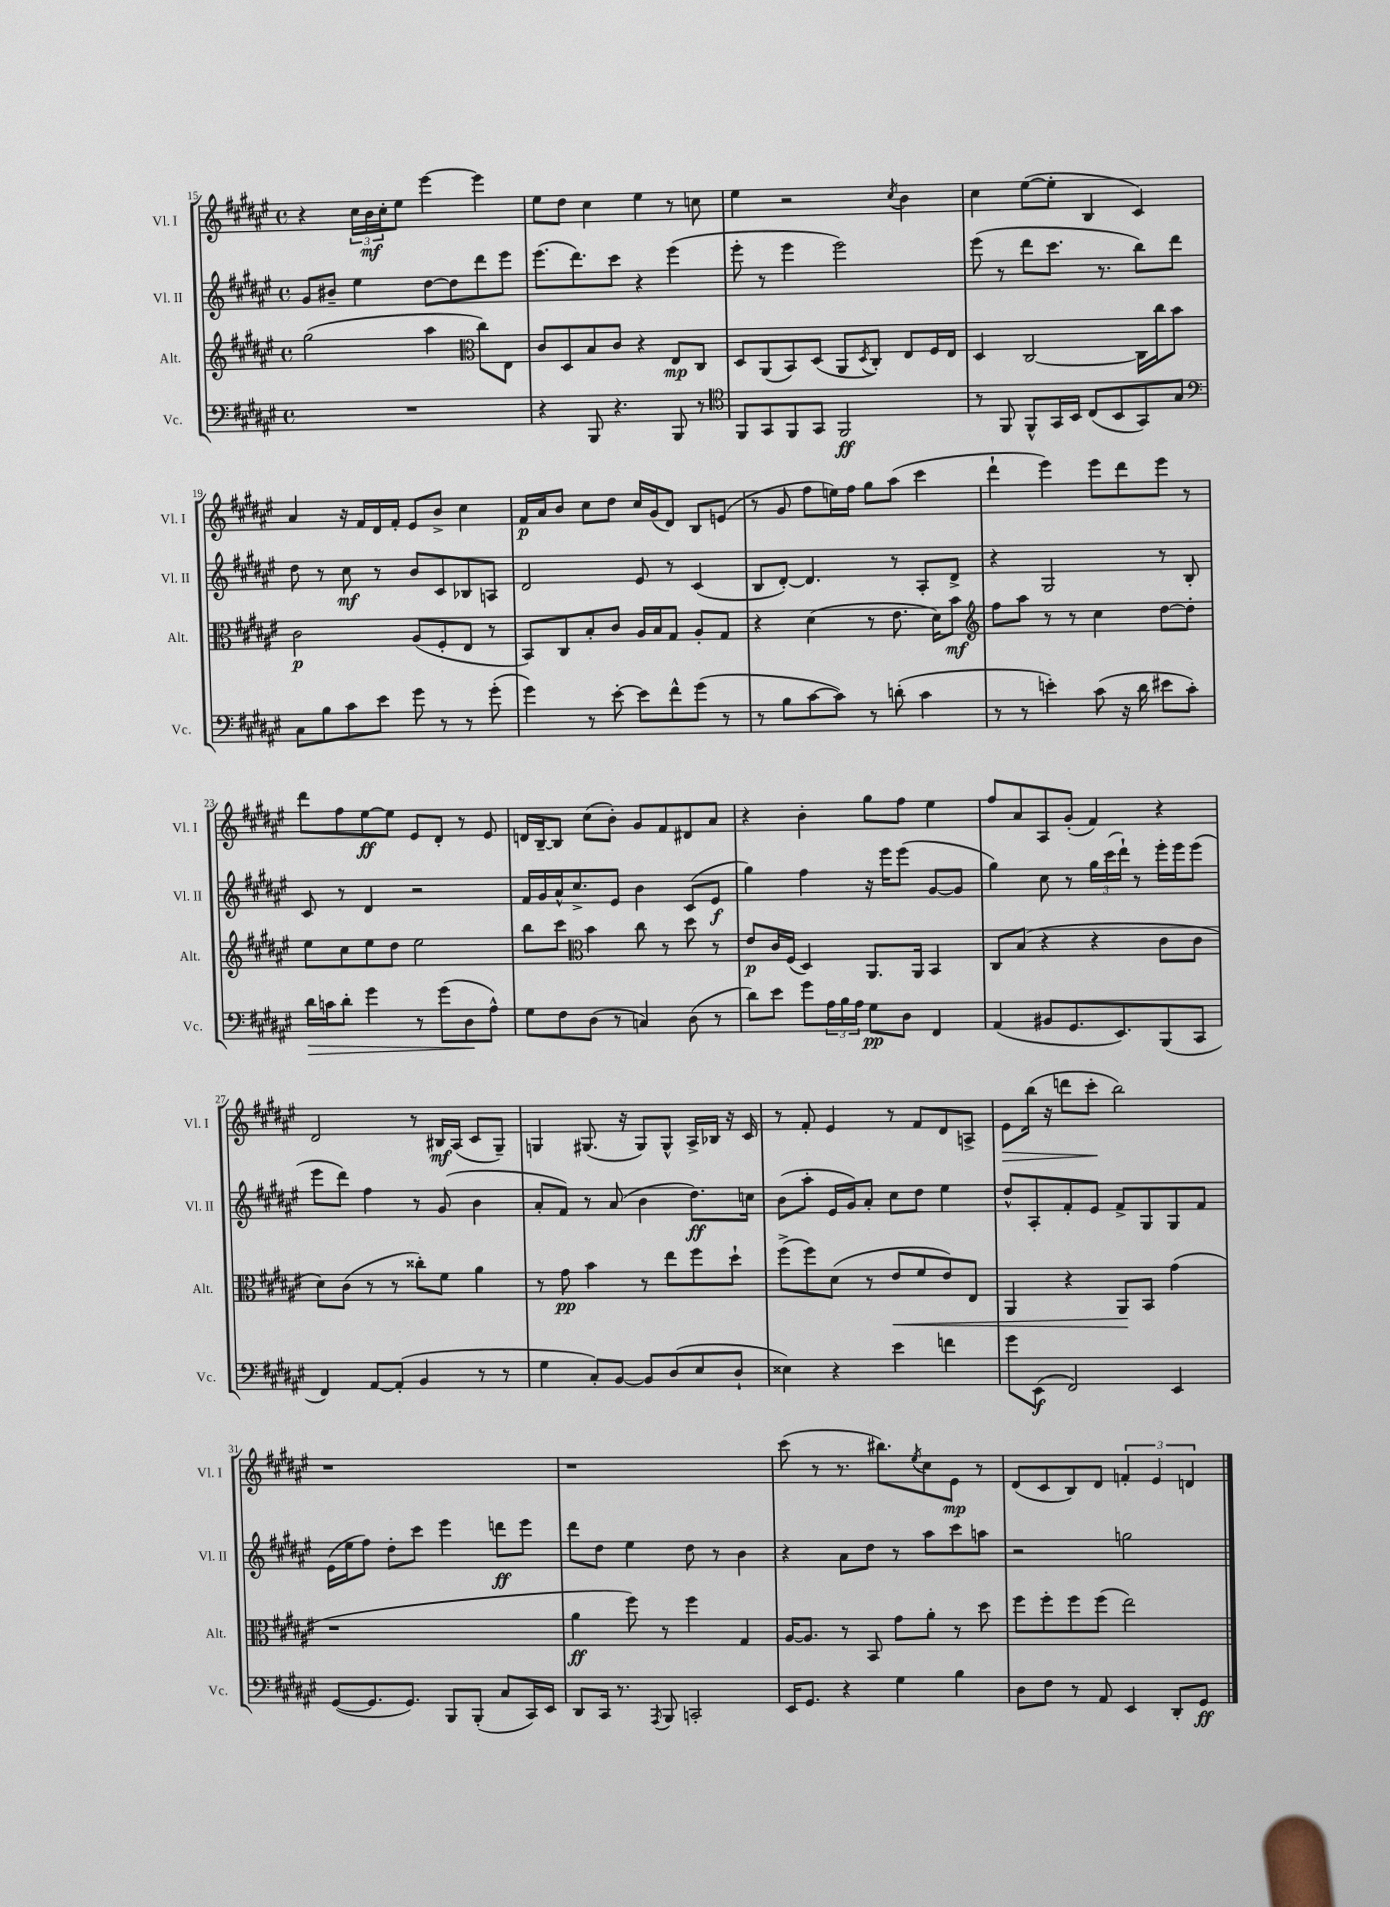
<<
\new StaffGroup <<
\new Staff = "s0" \with { instrumentName = "Vl. I" shortInstrumentName = "Vl. I" } {
    \clef treble \key fis \major \defaultTimeSignature \time 4/4
    r4 \tuplet 3/2 { cis''16 b'16\mf cis''16-. } eis''8 eis'''4~ eis'''4 |
    eis''8 dis''8 cis''4 eis''4 r8 c''8 |
    eis''4 r2 \acciaccatura { cis''8 } b'4 |
    cis''4 eis''8~( eis''8-. b4 cis'4) |
    ais'4 r16 fis'16 dis'16 fis'16-. eis'8 b'8-> cis''4 |
    fis'16\p ais'16 b'8 cis''8 dis''8 cis''16 gis'16( dis'8) b8 e'8( |
    r8 gis'8 fis''8 e''16) fis''16 gis''8 ais''8( cis'''4 |
    dis'''4-! eis'''4) eis'''8 dis'''8 eis'''8 r8 |
    dis'''8 fis''8 eis''8~\ff eis''8 eis'8 dis'8-. r8 eis'8 |
    d'16 b16~-- b8 cis''8( b'8-.) gis'8 fis'8 dis'8 ais'8 |
    r4 b'4-. gis''8 fis''8 eis''4 |
    fis''8 ais'8 ais8 gis'8-.( fis'4) r4 |
    dis'2 r8 bis16\mf ais16( cis'8 gis8--) |
    g4 gis8.( r16 gis8) gis8-^ ais16-> bes16 r16 cis'16 |
    r8 fis'8-. eis'4 r8 fis'8 dis'8 a8-> |
    eis'8\> b''16( r16 d'''8 cis'''8-.\! b''2) |
    r1 |
    r1 |
    cis'''8( r8 r8. bis''8.) \acciaccatura { eis''8 } cis''8 eis'8\mp r8 |
    dis'8( cis'8 b8) dis'8 \tuplet 3/2 { f'4-. eis'4 d'4 } \bar "|." |
}
\new Staff = "s1" \with { instrumentName = "Vl. II" shortInstrumentName = "Vl. II" } {
    \clef treble \key fis \major \defaultTimeSignature \time 4/4
    gis'8 bis'8-- eis''4 dis''8~ dis''8 dis'''8 eis'''8 |
    eis'''8.( dis'''8.) cis'''8 r4 eis'''4( |
    eis'''8-. r8 eis'''4 eis'''2) |
    eis'''8( r8 dis'''8 cis'''8. r8. b''8) dis'''8 |
    dis''8 r8 cis''8\mf r8 b'8 cis'8 bes8 a8 |
    dis'2 eis'8 r8 cis'4( |
    b8 dis'8~-.) dis'4. r8 ais8-. dis'8-> |
    r4 gis2 r8 b8-. |
    cis'8 r8 dis'4 r2 |
    fis'16 gis'16 ais'16-^ cis''8.-> eis'8 b'4 cis'8( eis'8\f |
    gis''4) fis''4 r16 eis'''16 eis'''8( gis'8~ gis'8 |
    gis''4) cis''8 r8 \tuplet 3/2 { gis''16 cis'''16( dis'''16-!) } r8 eis'''16-. eis'''16 eis'''8( |
    eis'''8 dis'''8) fis''4 r8 gis'8( b'4 |
    ais'8-. fis'8) r8 ais'8( b'4 dis''8.\ff) c''16 |
    b'8( ais''8-. eis'16 gis'16) ais'8-. cis''8 dis''8 eis''4 |
    dis''8-^ ais8-. fis'8-. eis'8 fis'8-> gis8 gis8 fis'8 |
    eis'16( eis''16 fis''8) dis''8-. cis'''8 eis'''4 d'''8\ff eis'''8 |
    dis'''8 dis''8 eis''4 dis''8 r8 b'4 |
    r4 ais'8 dis''8 r8 ais''8 cis'''8 a''8 |
    r2 g''2 \bar "|." |
}
\new Staff = "s2" \with { instrumentName = "Alt." shortInstrumentName = "Alt." } {
    \clef treble \key fis \major \defaultTimeSignature \time 4/4
    gis''2( ais''4 \clef alto cis''8) eis8 |
    cis'8 dis8 b8 cis'8 r4 eis8\mp cis8 |
    dis8 ais,8( b,8) dis8( ais,8 \acciaccatura { dis8 } cis8-.) eis8 fis16 eis16 |
    dis4 cis2~ cis16 cis''16 b'8 |
    cis'2\p ais8( fis8-. eis8 r8 |
    b,8) cis8 b8-. cis'8 ais16 b16 gis8 ais8-. gis8 |
    r4 dis'4( r8 eis'8. dis'16) b'8\mf |
    \clef treble fis''8 ais''8 r8 r8 cis''4 dis''8~ dis''8-. |
    eis''8 cis''8 eis''8 dis''8 eis''2 |
    b''8 cis'''8 \clef alto b'4 cis''8 r8 dis''8 r8 |
    eis'8\p cis'16 fis16( dis4) ais,8. ais,16 b,4 |
    cis8 b8( r4 r4 cis'8 cis'8 |
    dis'8) cis'8( r8 r8 cisis''8-.) fis'8 ais'4 |
    r8 gis'8\pp b'4 r8 eis''8 fis''8 dis''8-! |
    fis''8->( fis''8) dis'8( r8 eis'8\< fis'8 eis'8) eis8 |
    ais,4 r4 ais,8\! b,8 gis'4( |
    r1 |
    ais'4\ff fis''8) r8 fis''4 gis4 |
    ais16~ ais8. r8 b,8 gis'8 ais'8-. r8 dis''8 |
    fis''8 fis''8-. fis''8 fis''8( eis''2) \bar "|." |
}
\new Staff = "s3" \with { instrumentName = "Vc." shortInstrumentName = "Vc." } {
    \clef bass \key fis \major \defaultTimeSignature \time 4/4
    R1 |
    r4 b,,8 r4. b,,8 r8 |
    \clef tenor fis,8 gis,8 fis,8 gis,8 fis,2\ff |
    r8 fis,8 fis,8-^ gis,16 b,16 cis8( b,8 gis,8) gis8 |
    \clef bass cis8 b8 cis'8 eis'8 gis'8 r8 r8 gis'8-.( |
    gis'4) r8 eis'8~-. eis'8 fis'8-^ gis'8( r8 |
    r8 b8 cis'8~ cis'8) r8 d'8-.( cis'4 |
    r8 r8 e'4-.) cis'8( r16 dis'16 eis'8 cis'8-.) |
    dis'16\> c'16 dis'8-. gis'4 r8 gis'8( dis8\! ais8-^) |
    gis8 fis8 dis8( r8 c4) dis8( r8 |
    dis'8) eis'8 gis'8 \tuplet 3/2 { ais16 b16 ais16 } gis8\pp dis8 fis,4 |
    ais,4( bis,8 gis,8. eis,8.) b,,8( cis,8 |
    fis,4) ais,8~ ais,8-.( b,4 r8 r8 |
    gis4 cis8-.) b,8~ b,8 dis8( eis8 dis8-! |
    eisis4) r4 eis'4 f'4 |
    gis'8 eis,8\f( fis,2) eis,4 |
    gis,8~( gis,8. gis,8.) b,,8 b,,8-.( cis8 cis,16) eis,16 |
    dis,8 cis,16 r8. \acciaccatura { ais,,8 } b,,8 c,2-. |
    eis,16 gis,8. r4 gis4 b4 |
    dis8 fis8 r8 ais,8 eis,4 dis,8-. gis,8\ff \bar "|." |
}
>>
>>
\layout { \context { \Score currentBarNumber = #15 } }
